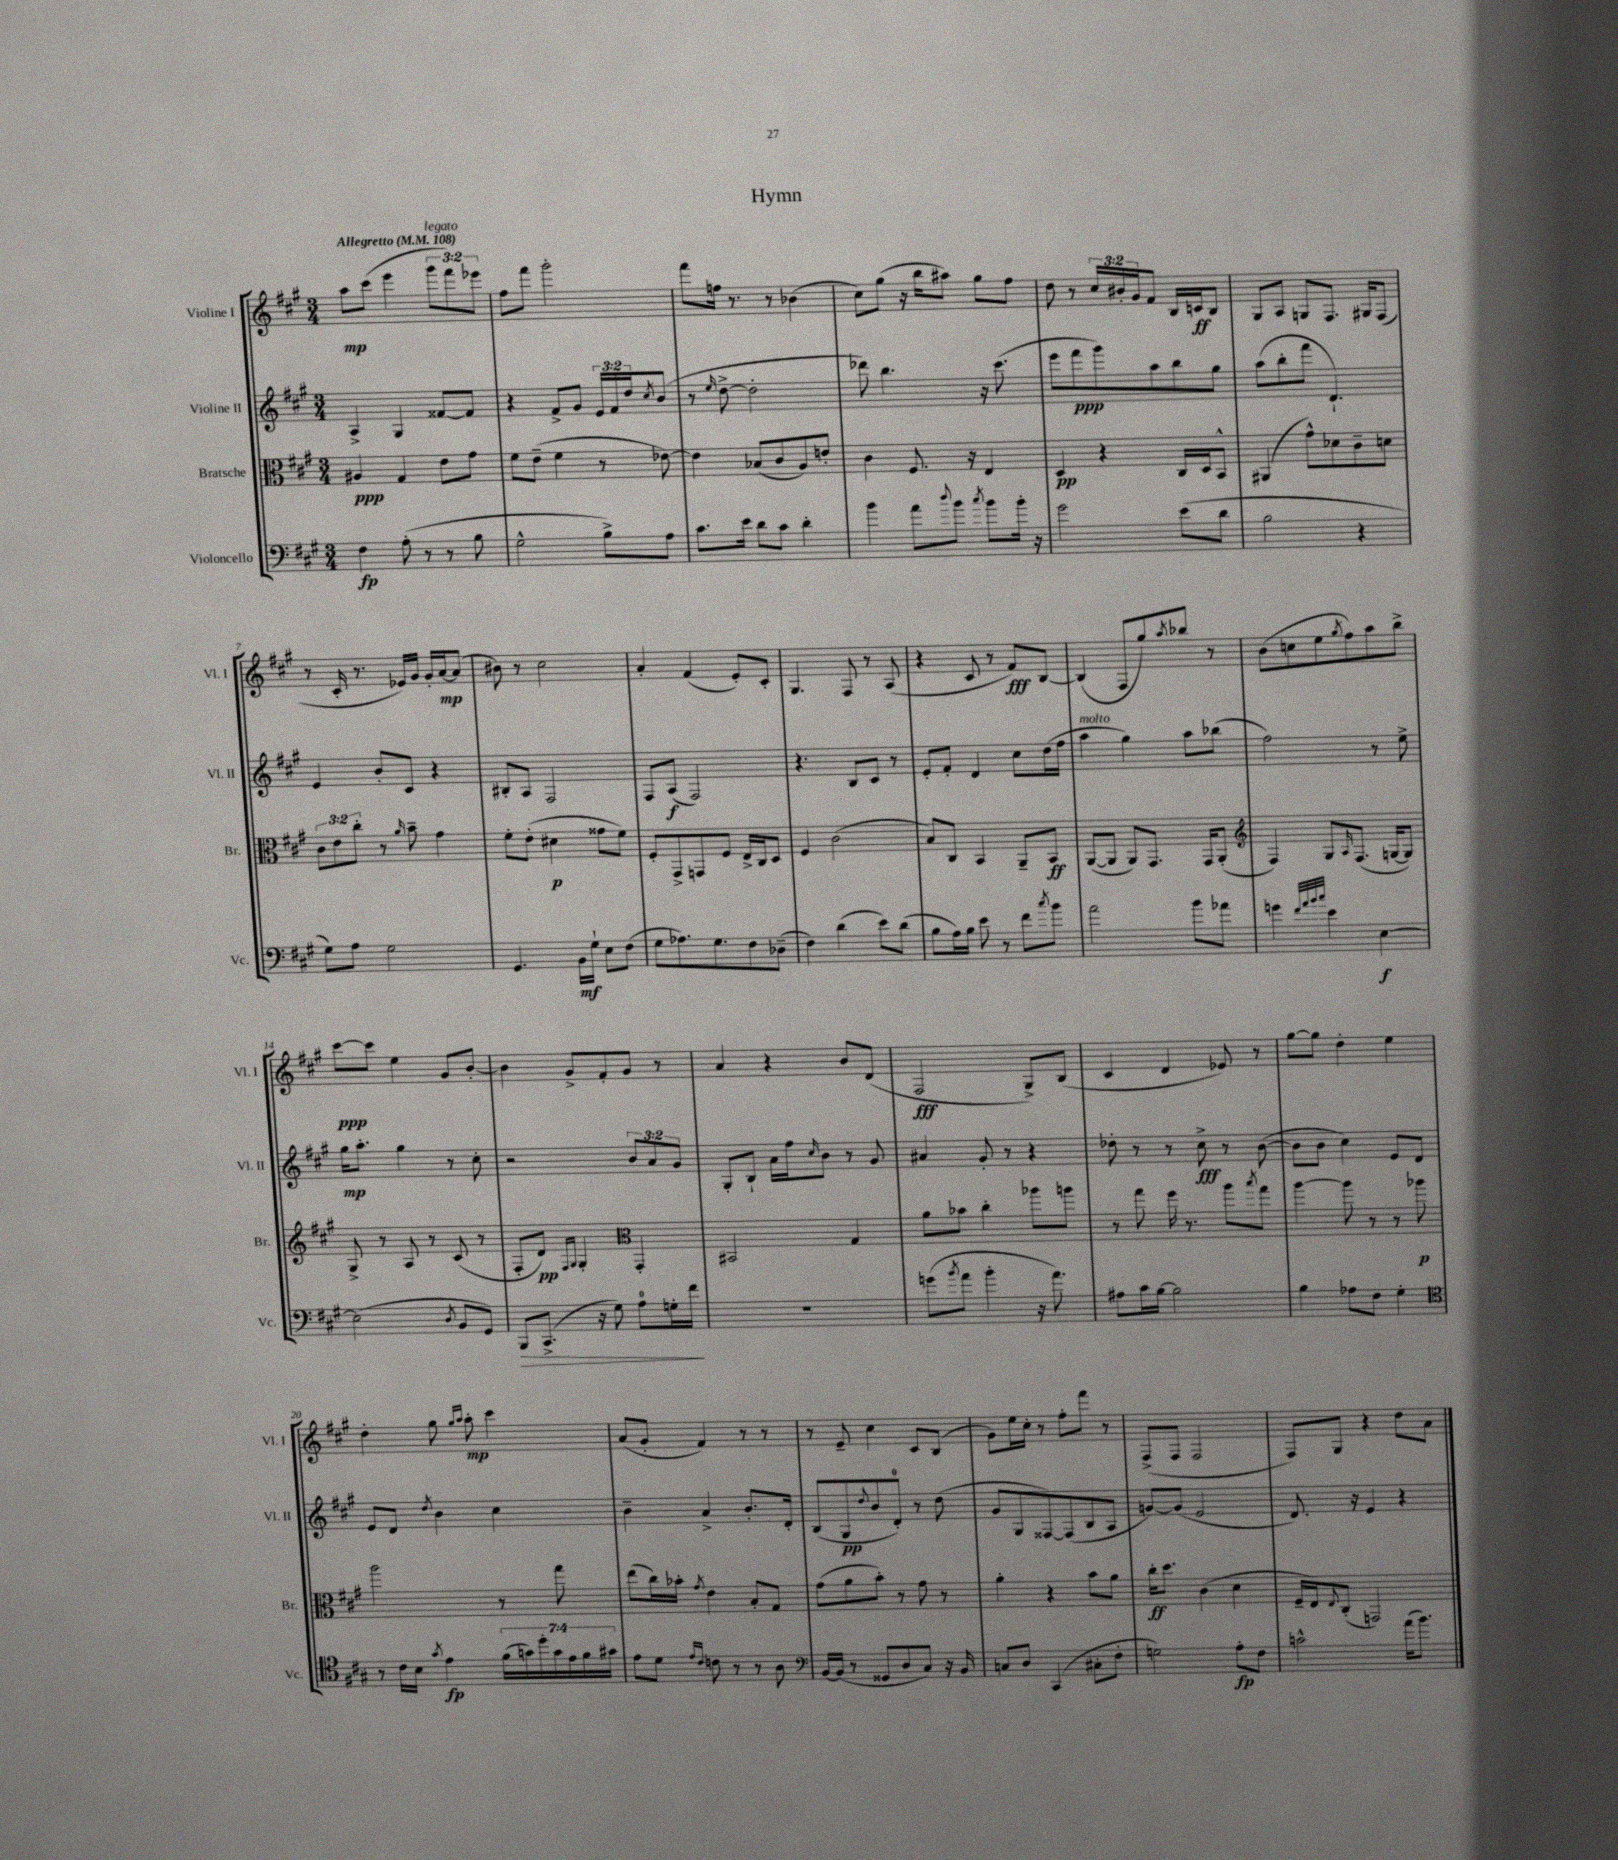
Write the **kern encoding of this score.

**kern	**dynam	**kern	**dynam	**kern	**dynam	**kern	**dynam
*part4	*part4	*part3	*part3	*part2	*part2	*part1	*part1
*staff4	*staff4	*staff3	*staff3	*staff2	*staff2	*staff1	*staff1
*I"Violoncello	*	*I"Bratsche	*	*I"Violine II	*	*I"Violine I	*
*I'Vc.	*	*I'Br.	*	*I'Vl. II	*	*I'Vl. I	*
*clefF4	*	*clefC3	*	*clefG2	*	*clefG2	*
*k[f#c#g#]	*	*k[f#c#g#]	*	*k[f#c#g#]	*	*k[f#c#g#]	*
*M3/4	*	*M3/4	*	*M3/4	*	*M3/4	*
*MM108	*	*MM108	*	*MM108	*	*MM108	*
=1	=1	=1	=1	=1	=1	=1	=1
!	!	!	!	!	!	!LO:TX:a:B:t=Allegretto	!
4F#\	fp	4A#X/	ppp	4A^/	.	8aa\L	mp
.	.	.	.	.	.	(8ccc#\J	.
(8A'\	.	4G#/	.	4G#/	.	4eee\	.
8r	.	.	.	.	.	.	.
!	!	!	!	!	!	!LO:TX:a:i:t=legato	!
8r	.	8e\L	.	[8f##X/L	.	12ggg#\L	.
.	.	.	.	.	.	12fff#\)	.
8B\	.	8g#\J	.	8f##/J]	.	.	.
.	.	.	.	.	.	12eee-X\J	.
=2	=2	=2	=2	=2	=2	=2	=2
2G#^^\	.	8f#\L	.	4r	.	8ff#\L	.
.	.	(8e~\J	.	.	.	8fff#\J	.
.	.	4f#\	.	8f#^/L	.	2ggg#'\	.
.	.	.	.	8g#/J	.	.	.
8B^\L)	.	8r	.	24e/LL	.	.	.
.	.	.	.	24f#/	.	.	.
.	.	.	.	24dd/J	.	.	.
.	.	.	.	8qcc#/	.	.	.
8A\J	.	[8e-X\)	.	(8b/J	.	.	.
=3	=3	=3	=3	=3	=3	=3	=3
8.c#\L	.	4e-\]	.	8r	.	8fff#\L	.
.	.	.	.	16qqee/	.	.	.
.	.	.	.	[8dd^\	.	16ffn\Jk	.
16e\Jk	.	.	.	.	.	8.r	.
8d\L	.	(8B-X/L	.	2dd'\]	.	.	.
8c#\J	.	8c#/	.	.	.	8r	.
4d'\	.	8A/)	.	.	.	(4b-X\	.
.	.	8en'/J	.	.	.	.	.
=4	=4	=4	=4	=4	=4	=4	=4
4b\	.	4c#\	.	8ddd-X\)	.	8cc#\L)	.
.	.	.	.	4.bb\	.	(8gg#\J	.
8a\L	.	8.F#/	.	.	.	16r	.
.	.	.	.	.	.	16bb\KL	.
8qqdd/	.	.	.	.	.	.	.
8b\J	.	.	.	.	.	8aa#X\J)	.
.	.	16r	.	.	.	.	.
8qcc#/	.	.	.	.	.	.	.
8b\L	.	4E/	.	16r	.	8gg#\L	.
.	.	.	.	(8.ccc#\	.	.	.
16b'\Jk	.	.	.	.	.	8ff#\J	.
16r	.	.	.	.	.	.	.
=5	=5	=5	=5	=5	=5	=5	=5
2g#\	.	4D/	pp	8eee\L	.	8dd\	.
.	.	.	.	8fff#\	ppp	8r	.
.	.	4r	.	8ggg#\)	.	24cc#/LL	.
.	.	.	.	.	.	24b#X'/	.
.	.	.	.	.	.	24g#/J	.
.	.	.	.	8aa\	.	8f#/J	.
(8e\L	.	16C#/LL	.	8bb\	.	16B/LL	.
.	.	16D/J	.	.	.	16cn/J	ff
8d\J	.	8BB^^/J	.	8gg#\J	.	8B/J	.
=6	=6	=6	=6	=6	=6	=6	=6
2B\	.	(4AA#X/	.	(8aa\L	.	8G#/L	.
.	.	.	.	8bb'\	.	8A/J	.
.	.	8g#^^\L)	.	8fff#\J	.	8Gn/L	.
.	.	8d-X\	.	4.d`/)	.	8.F#/J	.
4r	.	8c#~\	.	.	.	.	.
.	.	.	.	.	.	16G#X/KL	.
.	.	8dn\J	.	.	.	(8F#/J	.
!!LO:LB:g=z
=7	=7	=7	=7	=7	=7	=7	=7
8G#\L)	.	12c#\L	.	4e/	.	8r	.
.	.	12e\	.	.	.	.	.
8A\J	.	.	.	.	.	16c#'/	.
.	.	12cc#'\J	.	.	.	.	.
.	.	.	.	.	.	8.r	.
2G#\	.	8r	.	8b'/L	.	.	.
.	.	16qqa/	.	.	.	.	.
.	.	8b~\	.	8c#/J	.	16e-X/LL)	.
.	.	.	.	.	.	16g#/JJ	.
.	.	4g#\	.	4r	.	16g#'/LL	.
.	.	.	.	.	.	[16a/J	mp
.	.	.	.	.	.	(8a/J]	.
=8	=8	=8	=8	=8	=8	=8	=8
4.GG#/	.	8f#'\L	.	8B#X'/L	.	8b#X\)	.
.	.	(8e'\J	.	8A/J	.	8r	.
.	.	4d#X\	p	2F#/	.	2cc#\	.
16BB\LL	mf	.	.	.	.	.	.
16G#`\JJ	.	.	.	.	.	.	.
8E\L	.	8g##X\L	.	.	.	.	.
(8F#\J	.	8f#\J)	.	.	.	.	.
=9	=9	=9	=9	=9	=9	=9	=9
8G#\L	.	8F#'/L	.	8F#/L	.	4a'/	.
8.A-X\)	.	8GG#^/	.	(8A/J	f	.	.
.	.	8GGn/	.	2F#/)	.	(4f#/	.
8.G#\	.	.	.	.	.	.	.
.	.	8F#/J	.	.	.	.	.
8F#\	.	16E^/LL	.	.	.	8e'/L)	.
.	.	16C#/J	.	.	.	.	.
(8D-X~\J	.	8D/J	.	.	.	8c#'/J	.
=10	=10	=10	=10	=10	=10	=10	=10
4F#\)	.	4F#/	.	4.r	.	4.G#/	.
(4d\	.	(2c#\	.	.	.	.	.
.	.	.	.	8B/L	.	8F#/	.
8e\L)	.	.	.	8c#/J	.	8r	.
(8d\J	.	.	.	8r	.	(8A/	.
=11	=11	=11	=11	=11	=11	=11	=11
8B\L	.	8B/L)	.	8e'/L	.	4r	.
16A\L)	.	8C#/J	.	8f#'/J	.	.	.
16B\JJ	.	.	.	.	.	.	.
8e\	.	4BB/	.	4d/	.	8c#/	.
8r	.	.	.	.	.	8r	.
8f#\L	.	8AA~/L	.	8cc#\L	.	8f#/L)	fff
8qcc#/	.	.	.	.	.	.	.
8b\J	.	8BB/J	ff	(16dd\L	.	[8B/J	.
.	.	.	.	16ff#\JJ	.	.	.
=12	=12	=12	=12	=12	=12	=12	=12
!	!	!	!	!LO:TX:a:i:t=molto	!	!	!
2a\	.	([8AA/L	.	4aa\	.	(4B/]	.
.	.	8AA/J]	.	.	.	.	.
.	.	8AA/L)	.	4gg#\)	.	8F#/L	.
.	.	8.GG#/J	.	.	.	8gg#/)	.
.	.	.	.	.	.	8qaa/	.
8b\L	.	.	.	8aa\L	.	8bb-X/J	.
.	.	16GG#/KL	.	.	.	.	.
8a-X\J	.	(8AA'/J	.	(8bb-X\J	.	8r	.
=13	=13	=13	=13	=13	=13	=13	=13
*	*	*clefG2	*	*	*	*	*
4gn\	.	4F#/)	.	2ff#\)	.	(8b\L	.
.	.	.	.	.	.	8ccn\	.
32qqf#/LLL	.	.	.	.	.	.	.
32qqa/	.	.	.	.	.	.	.
32qqb/	.	.	.	.	.	.	.
32qqcc#/JJJ	.	.	.	.	.	.	.
4e\	.	8G#/L	.	.	.	8ee\	.
.	.	16qqA/	.	.	.	8qgg#/	.
.	.	(8.F#/J	.	.	.	8ff#\)	.
[4E\	f	.	.	8r	.	8aa\	.
.	.	[16Gn/KL	.	.	.	.	.
.	.	8G/J])	.	8ee^\	.	8bb^\J	.
!!LO:LB:g=z
=14	=14	=14	=14	=14	=14	=14	=14
(2E\]	.	8G#^/	.	16gg#\KL	mp	[8ccc#\L	ppp
.	.	.	.	8.aa'\J	.	.	.
.	.	8r	.	.	.	8ccc#\J]	.
.	.	8A/	.	4gg#\	.	4ee\	.
.	.	8r	.	.	.	.	.
8qD/	.	.	.	.	.	.	.
8BB/L	.	(8c#/	.	8r	.	8g#/L	.
8GG#/J)	.	8r	.	8cc#'\	.	[8b'/J	.
=15	=15	=15	=15	=15	=15	=15	=15
!	!LO:HP:b	!	!	!	!	!	!
8BBB/L	>	8F#'/L	.	2r	.	4b\]	.
(8.CC#^/J	.	8d/J)	pp	.	.	.	.
.	.	16qqF#/LL	.	.	.	.	.
.	.	16qqG#/JJ	.	.	.	.	.
.	.	4G#'/	.	.	.	8g#^/L	.
16r	.	.	.	.	.	.	.
8G#\)	.	.	.	.	.	8f#'/	.
*	*	*clefC3	*	*	*	*	*
8A\L	.	4GG#'/	.	12b/L	.	8g#/J	.
.	.	.	.	12a/	.	.	.
16Gn'\L	.	.	.	.	.	8r	.
.	.	.	.	12g#/J	.	.	.
16f#\JJ	.	.	.	.	.	.	.
.	]	.	.	.	.	.	.
=16	=16	=16	=16	=16	=16	=16	=16
2.r	.	2BB#X/	.	8G#'/L	.	4a/	.
.	.	.	.	8B`/J	.	.	.
.	.	.	.	16a\LL	.	4r	.
.	.	.	.	16ff#\J	.	.	.
.	.	.	.	16qqcc#/	.	.	.
.	.	.	.	8b\J	.	.	.
.	.	4G#/	.	8r	.	8b/L	.
.	.	.	.	8g#/	.	(8d/J	.
=17	=17	=17	=17	=17	=17	=17	=17
(8gn\L	.	8a\L	.	4a#X/	.	2F#/	fff
8qb/	.	.	.	.	.	.	.
8a\J	.	8b-X\J	.	.	.	.	.
4b'\	.	4cc#'\	.	8g#'/	.	.	.
.	.	.	.	8r	.	.	.
16r	.	8aa-X\L	.	4r	.	8G#^/L)	.
8.a\)	.	.	.	.	.	.	.
.	.	8aan\J	.	.	.	(8B/J	.
=18	=18	=18	=18	=18	=18	=18	=18
8A#X\L	.	8r	.	8dd-X'\	.	4c#/	.
16c#\L	.	8gg#\	.	8r	.	.	.
[16B\JJ	.	.	.	.	.	.	.
2B\]	.	16ff#\	.	8r	.	4d/	.
.	.	8.r	.	.	.	.	.
.	.	.	.	8cc#^\	fff	.	.
.	.	8aa\L	.	8r	.	8e-X/)	.
.	.	8qbb/	.	.	.	.	.
.	.	8gg#\J	.	([8b\	.	8r	.
=19	=19	=19	=19	=19	=19	=19	=19
4B\	.	[4aa\	.	8b\L]	.	[8gg#\L	.
.	.	.	.	8b\J	.	8gg#\J]	.
8A-X\L	.	8aa\]	.	4cc#\)	.	4dd'\	.
8F#\J	.	8r	.	.	.	.	.
4G#'\	.	8r	.	8e/L	.	4ee\	.
.	.	8aa-X\	p	8d/J	.	.	.
!!LO:LB:g=z
=20	=20	=20	=20	=20	=20	=20	=20
*clefC4	*	*	*	*	*	*	*
8r	.	2aa\	.	8e/L	.	4dd'\	.
16c#\LL	.	.	.	8d/J	.	.	.
16B\JJ	.	.	.	.	.	.	.
8qg#/	.	.	.	8qdd/	.	.	.
4e\	fp	.	.	4b\	.	8gg#\	.
.	.	.	.	.	.	16qqgg#/LL	.
.	.	.	.	.	.	16qqaa/JJ	.
.	.	.	.	.	.	8aa'\	mp
(28f#\LL	.	8r	.	4cc#\	.	4ccc#\	.
28gn\)	.	.	.	.	.	.	.
28dd'\	.	.	.	.	.	.	.
28g\	.	.	.	.	.	.	.
.	.	8gg#\	.	.	.	.	.
28e\	.	.	.	.	.	.	.
28f#\	.	.	.	.	.	.	.
28g#X\JJ	.	.	.	.	.	.	.
=21	=21	=21	=21	=21	=21	=21	=21
8e\L	.	(8ee\L	.	4b~\	.	(8a/L	.
8d\J	.	16cc#\L)	.	.	.	8g#'/J	.
.	.	16b-X'\JJ	.	.	.	.	.
16qqe/LL	.	.	.	.	.	.	.
16qqc#/JJ	.	8qg#/	.	.	.	.	.
8cn\	.	4e\	.	4a^/	.	4f#/)	.
8r	.	.	.	.	.	.	.
8r	.	8B'/L	.	8.b'/L	.	8r	.
8A\	.	8G#/J	.	.	.	8r	.
.	.	.	.	16d'/Jk	.	.	.
=22	=22	=22	=22	=22	=22	=22	=22
*clefF4	*	*	*	*	*	*	*
[16BB/LL	.	(8g#\L	.	(8B/L	.	8r	.
(16BB/JJ]	.	.	.	.	.	.	.
8r	.	8a\	.	8G#/	pp	8e~/	.
.	.	.	.	8qqdd/	.	.	.
8GG##X/L	.	8b'\J)	.	8b/	.	4cc#\	.
8D/	.	8r	.	8d'/J)	.	.	.
8C#/J)	.	8g#\	.	8r	.	8c#/L	.
16r	.	8r	.	(8dd\	.	(8B/J	.
16BB/	.	.	.	.	.	.	.
=23	=23	=23	=23	=23	=23	=23	=23
8Cn/L	.	4a'\	.	8g#/L	.	8g#\L)	.
8D/J	.	.	.	8G#/	.	16ee\L	.
.	.	.	.	.	.	16cc#'\JJ	.
(4CC#/	.	4r	.	[8F##X/)	.	8r	.
.	.	.	.	(8F##/]	.	8ff#'\L	.
8C#X'\L	.	8b\L	.	8B/	.	8fff#\J	.
8F#'\J	.	8a\J	.	8A/J	.	8r	.
=24	=24	=24	=24	=24	=24	=24	=24
2Gn\)	.	16cc#'\KL	ff	[8gn/L)	.	(8F#^/L	.
.	.	8.dd\J	.	.	.	.	.
.	.	.	.	(8g/J]	.	8F#/J	.
.	.	(4c#\	.	2e/	.	2F#/	.
8A'\L	fp	4d\	.	.	.	.	.
8F#\J	.	.	.	.	.	.	.
=25	=25	=25	=25	=25	=25	=25	=25
2cn^^\	.	16F#~/LL	.	8.d/)	.	8F#/L)	.
.	.	16E/J)	.	.	.	.	.
.	.	8qqE/	.	.	.	.	.
.	.	(8C#'/J	.	.	.	8G#/J	.
.	.	.	.	16r	.	.	.
.	.	2GGn/)	.	4e/	.	4r	.
(16a\KL	.	.	.	4r	.	8dd\L	.
8.b\J)	.	.	.	.	.	.	.
.	.	.	.	.	.	8a\J	.
==	==	==	==	==	==	==	==
*-	*-	*-	*-	*-	*-	*-	*-
